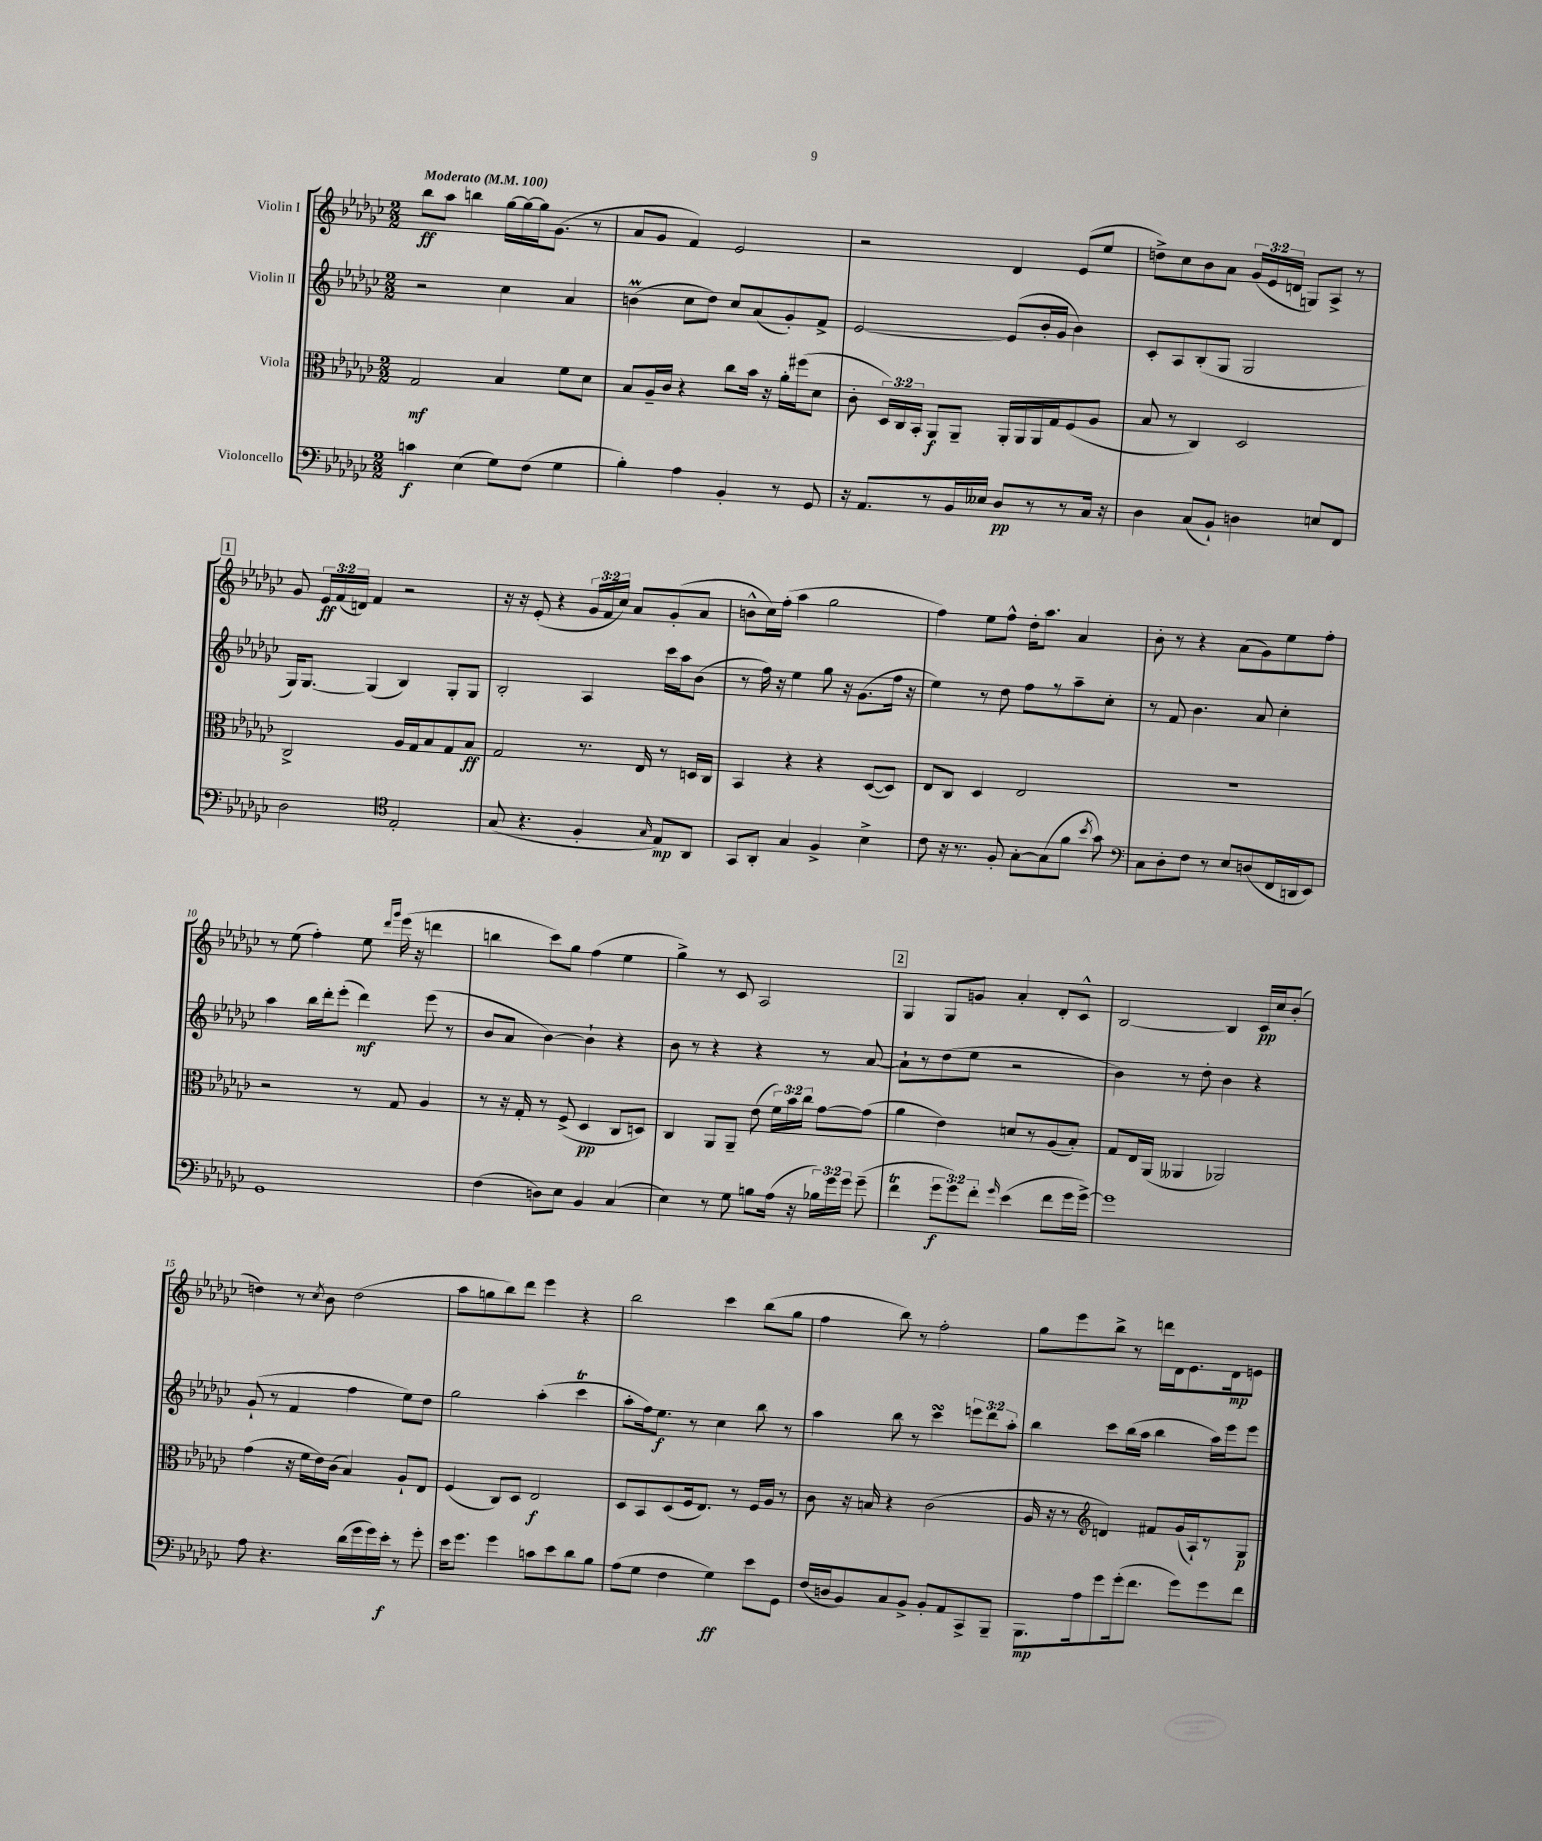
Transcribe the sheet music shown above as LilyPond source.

<<
\new StaffGroup <<
\new Staff = "s0" \with { instrumentName = "Violin I" } {
    \clef treble \key ges \major \numericTimeSignature \time 2/2 \override Staff.TupletNumber.text = #tuplet-number::calc-fraction-text \tempo "Moderato" 4 = 100
    \autoBeamOff bes''8[\ff aes''8] b''4 ges''16[~ ges''16~ ges''16 ges'8.]( r8 |
    aes'8[ ges'8] f'4) ees'2 |
    r2 des'4 ees'8[( ees''8] |
    d''8[->) ces''8 bes'8 aes'8] \tuplet 3/2 { ges'16[( ees'16 d'16] } g8[) aes8]-> r8 |
    \mark \markup { \box "1" } ges'8 \tuplet 3/2 { ees'16[\ff f'16( d'16]) } f'4 r2 |
    r16 r16 ees'8-.( r4 \tuplet 3/2 { ges'16[ f'16 ces''16]) } aes'8[ ges'8-.( aes'8] |
    b'8[-^ ces''16) f''16]-.( aes''4 ges''2 |
    f''4) ees''8[ f''8]-^ des''16[-. aes''8.] aes'4 |
    bes'8-. r8 r4 aes'8[( ges'8) ees''8 f''8]-. |
    r8 ees''8( f''4-.) ees''8 \grace { des'''16[ ges'''16] } ees'''16( r16 d'''4 |
    b''4 ces'''8[) ges''8] f''4( ees''4 |
    ges''4->) r8 ces'8 aes2 |
    \mark \markup { \box "2" } ges4 ges8[ g'8] aes'4-. des'8[-. ces'8]-^ |
    bes2~ bes4 ces'16[\pp ces''16 bes'8]-.( |
    d''4) r8 \acciaccatura { ces''8 } bes'8 d''2( |
    aes''8[ g''8 bes''8) des'''8] ees'''4 r4 |
    bes''2 ces'''4 bes''8[( ges''8] |
    f''4 bes''8) r8 f''2-. |
    ges''8[ ees'''8 bes''8]-> r8 d'''16[ des'16 ees'8. des'16\mp e'8] \bar "|." |
}
\new Staff = "s1" \with { instrumentName = "Violin II" } {
    \clef treble \key ges \major \numericTimeSignature \time 2/2 \override Staff.TupletNumber.text = #tuplet-number::calc-fraction-text
    \autoBeamOff r2 ces''4 aes'4 |
    b'4\prall( ces''8[ des''8]) ces''8[ aes'8( ges'8-.) f'8]-> |
    ees'2~ ees'8[( bes'16-. ges'16] bes'4) |
    ces'8[-. aes8 bes8-.( ges8] ges2 |
    \mark \markup { \box "1" } ges16[) ges8.]~ ges4( bes4) ges8[-. ges8] |
    bes2-. aes4 ces'''16[ aes''16 bes'8]( |
    r8 f''16) r16 ees''4 ges''8 r16 ges'8.[( f''16] r16 |
    ees''4) r8 des''8 f''8[ r8 aes''8-- ces''8]-. |
    r8 f'8 bes'4. aes'8 ces''4-. |
    aes''4 bes''16[ des'''16-. ees'''8]-.( des'''4\mf) ees'''8( r8 |
    bes'8[ aes'8] bes'4~) bes'4-! r4 |
    bes'8 r8 r4 r4 r8 aes'8~ |
    \mark \markup { \box "2" } aes'8[-! r8 des''8( ees''8] r2 |
    bes'4) r8 des''8-. bes'4 r4 |
    ges'8-!( r8 f'4 f''4 ees''8[) des''8] |
    ges''2 aes''4-.( ces'''4\trill |
    aes''8[-. f''16) ees''8.]\f r8 ces''4 bes''8 r8 |
    aes''4 bes''8 r8 ces'''4\turn \tuplet 3/2 { e'''8[ des'''8 aes''8]-. } |
    bes''4 ces'''8[ bes''16( aes''16] bes''4 aes''16[) ees'''16 ees'''8] \bar "|." |
}
\new Staff = "s2" \with { instrumentName = "Viola" } {
    \clef alto \key ges \major \numericTimeSignature \time 2/2 \override Staff.TupletNumber.text = #tuplet-number::calc-fraction-text
    \autoBeamOff ges2\mf bes4 f'8[ des'8] |
    bes8[ aes16-- ces'16] r4 ces''8[ bes'16] r16 aes'16[-. fis''16( des'8] |
    ces'8-. \tuplet 3/2 { des16[) ces16 bes,16]-. } aes,8[\f aes,8]-- aes,16[-. aes,16 aes,16 ges16 f8( aes8] |
    bes8 r8 ces4) des2 |
    \mark \markup { \box "1" } ces2-> aes16[ ges16 bes8 ges8 bes8]\ff |
    ges2 r8. ees16 r8 d16[ ces16] |
    bes,4 r4 r4 des8[~( des8]) |
    ees8[ ces8] des4 ees2 |
    r1 |
    r2 r8 ges8 aes4 |
    r8 r16 ges16-. r8 f8->( des4\pp ces8[ d8]) |
    ces4 aes,8[ aes,8]-- ees'8( \tuplet 3/2 { f'16[) bes'16 ces''16] } ges'8[~ ges'8]( |
    \mark \markup { \box "2" } aes'4 ees'4) d'8[ r8 aes8( bes8]-.) |
    ges8[ ees16 aes,16]( aeses,4 aes,2) |
    ges'4( r16 f'16[ ees'16) ces'16]( bes4) aes8[-! ees8] |
    f4( ces8[) des8] ees2\f |
    des8[ bes,8 des8( f16 ees8.]) r8 f16[ aes16] r8 |
    ces'8 r16 b16 r4 ces'2( |
    aes16 r16 r8 \clef treble d'4) fis'8[ ges'16( aes16-!) r8 ges8]\p \bar "|." |
}
\new Staff = "s3" \with { instrumentName = "Violoncello" } {
    \clef bass \key ges \major \numericTimeSignature \time 2/2 \override Staff.TupletNumber.text = #tuplet-number::calc-fraction-text
    \autoBeamOff c'4\f ees4( ges8[) f8]( ges4 |
    bes4-.) aes4 bes,4-. r8 ges,8 |
    r16 aes,8.[ r8 bes,16 eeses16] des8[\pp r8 r8 ces16] r16 |
    des4 ces8[( bes,8]-!) d4 e8[ f,8] |
    \mark \markup { \box "1" } des2 \clef tenor ees2-. |
    ges8( r4. f4-. \grace { ges16 } ees8[\mp) aes,8] |
    ges,8[ aes,8]-. ges4 f4-> bes4-> |
    ces'8 r16 r8. f8-. ges8[~-. ges8( f'8] \acciaccatura { bes'8 } ges'8) |
    \clef bass ces8[ des8-. f8] r8 ees8[ d8( f,16 d,16 ees,8]) |
    ges,1 |
    f4( d8[) ees8] bes,4 ces4( |
    ees4) r8 ges8 b8[ aes16]( r16 \tuplet 3/2 { bes16[) ges'16 ges'16] } ges'8--( |
    \mark \markup { \box "2" } f'4\trill \tuplet 3/2 { ges'8[\f ges'8) f'8]-. } \grace { ges'16 } ees'4( f'8[ ges'16 ges'16]~->) |
    ges'1 |
    aes8 r4. des'16[( ges'16 ges'16) ees'16]-.\f r8 ges'8-. |
    ees'16[ ges'8.] ges'4 c'8[ ees'8 des'8 bes8] |
    aes8[( ges8] f4 ges4\ff) ees'8[ ges,8] |
    f16[( d16 bes,8) ces8 bes,8]-> bes,8[-. aes,8 ces,8-> bes,,8]-- |
    bes,,8.[\mp aes16 ges'8 ges'16-.( f'8.] ges'8[) ges'8 f'8] \bar "|." |
}
>>
>>
